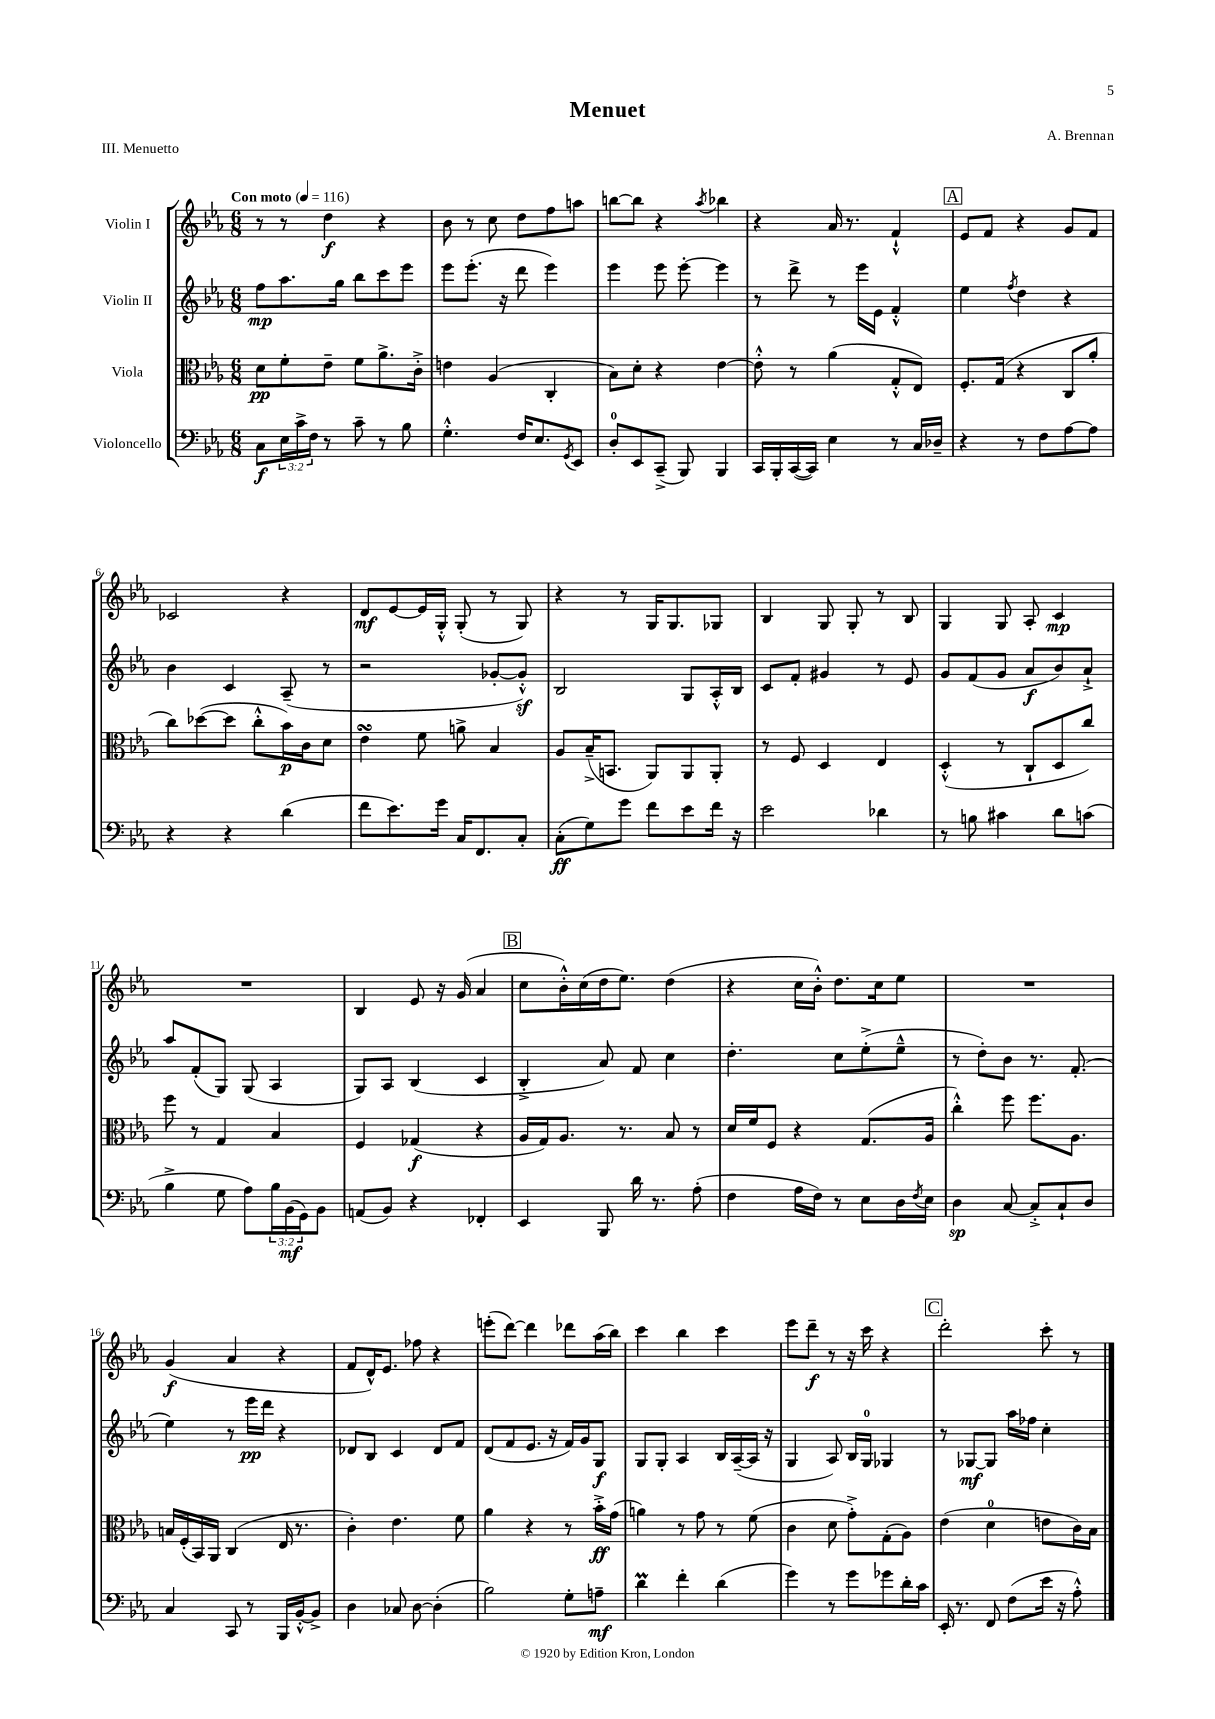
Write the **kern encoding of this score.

**kern	**dynam	**kern	**dynam	**kern	**dynam	**kern	**dynam
*part4	*part4	*part3	*part3	*part2	*part2	*part1	*part1
*staff4	*staff4	*staff3	*staff3	*staff2	*staff2	*staff1	*staff1
*I"Violoncello	*	*I"Viola	*	*I"Violin II	*	*I"Violin I	*
*clefF4	*	*clefC3	*	*clefG2	*	*clefG2	*
*k[b-e-a-]	*	*k[b-e-a-]	*	*k[b-e-a-]	*	*k[b-e-a-]	*
*M6/8	*	*M6/8	*	*M6/8	*	*M6/8	*
*MM116	*	*MM116	*	*MM116	*	*MM116	*
=1	=1	=1	=1	=1	=1	=1	=1
!	!	!	!	!	!	!LO:TX:a:B:t=Con moto	!
8C\L	f	8d\L	pp	8ff\L	mp	8r	.
24E-\L	.	8f'\	.	8.aa-\	.	8r	.
24c^\	.	.	.	.	.	.	.
24F\JJ	.	.	.	.	.	.	.
8r	.	8e-~\J	.	.	.	4dd\	f
.	.	.	.	16gg\Jk	.	.	.
8c~\	.	8f\L	.	8bb-\L	.	.	.
8r	.	8.a-^\	.	8ccc\	.	4r	.
8B-\	.	.	.	8eee-\J	.	.	.
.	.	16c'^\Jk	.	.	.	.	.
=2	=2	=2	=2	=2	=2	=2	=2
4.G'^^\	.	4en\	.	8eee-\L	.	8b-\	.
.	.	.	.	(8.eee-'\J	.	8r	.
.	.	(4A-/	.	.	.	8cc\	.
.	.	.	.	16r	.	.	.
16F/KL	.	.	.	8ddd\	.	8dd\L	.
8.E-/	.	.	.	.	.	.	.
.	.	4C'/	.	4eee-\)	.	8ff\	.
8qGG/	.	.	.	.	.	.	.
8EE-/J	.	.	.	.	.	8aan\J	.
=3	=3	=3	=3	=3	=3	=3	=3
8D'/L	.	8B-\L)	.	4eee-\	.	[8bbn\L	.
8EE-/	.	8d'\J	.	.	.	8bb\J]	.
(8CC~^/J	.	4r	.	8eee-\	.	4r	.
8BBB-/)	.	.	.	[8eee-'\	.	.	.
.	.	.	.	.	.	8qaa-/	.
4BBB-/	.	[4e-\	.	4eee-\]	.	4bb-X\	.
=4	=4	=4	=4	=4	=4	=4	=4
16CC/LL	.	8e-'^^\]	.	8r	.	4r	.
16BBB-'/	.	.	.	.	.	.	.
([16CC/	.	8r	.	8ddd^\	.	.	.
16CC/JJ])	.	.	.	.	.	.	.
4E-\	.	(4a-\	.	8r	.	16a-/	.
.	.	.	.	.	.	8.r	.
.	.	.	.	16eee-\LL	.	.	.
.	.	.	.	16e-\JJ	.	.	.
8r	.	8G'^^/L	.	4f'^^/	.	4f`^^/	.
16C/LL	.	8E-/J)	.	.	.	.	.
16D-X~/JJ	.	.	.	.	.	.	.
!!LO:REH:place=s1:t=A
=5	=5	=5	=5	=5	=5	=5	=5
4r	.	8.F'/L	.	4ee-\	.	8e-/L	.
.	.	.	.	.	.	8f/J	.
.	.	(16G/Jk	.	.	.	.	.
.	.	.	.	8qff/	.	.	.
8r	.	4r	.	4dd\	.	4r	.
8F\L	.	.	.	.	.	.	.
[8A-\	.	8C/L	.	4r	.	8g/L	.
8A-\J]	.	8a-'/J	.	.	.	8f/J	.
!!LO:LB:g=z
=6	=6	=6	=6	=6	=6	=6	=6
4r	.	8cc\L)	.	4b-\	.	2c-X/	.
.	.	([8dd-X\	.	.	.	.	.
4r	.	8dd-\J]	.	4c/	.	.	.
.	.	8cc'^^\L	.	.	.	.	.
(4d\	.	16b-\L)	p	(8A-~/	.	4r	.
.	.	16c\J	.	.	.	.	.
.	.	8d\J	.	8r	.	.	.
=7	=7	=7	=7	=7	=7	=7	=7
8f\L	.	4e-sSSs\	.	2r	.	8d/L	mf
8.e-\)	.	.	.	.	.	[8e-/	.
.	.	8f\	.	.	.	16e-/L]	.
16g\Jk	.	.	.	.	.	16G'^^/JJ	.
16C/KL	.	8an^\	.	.	.	(8G'/	.
8.FF/	.	.	.	.	.	.	.
.	.	4B-/	.	[8g-X'/L	.	8r	.
8C'/J	.	.	.	8g-z'^^/J])	.	8G/)	.
=8	=8	=8	=8	=8	=8	=8	=8
(8C'\L	ff	8A-/L	.	2B-/	.	4r	.
8G\)	.	(16B-~^/K	.	.	.	.	.
.	.	8.BBn/J	.	.	.	.	.
8g\J	.	.	.	.	.	8r	.
8f\L	.	8AA-/L)	.	.	.	16G/KL	.
.	.	.	.	.	.	8.G/	.
8e-\	.	8AA-/	.	8G/L	.	.	.
16f\Jk	.	8AA-'/J	.	16A-'^^/L	.	8G-X/J	.
16r	.	.	.	16B-/JJ	.	.	.
=9	=9	=9	=9	=9	=9	=9	=9
2e-\	.	8r	.	8c/L	.	4B-/	.
.	.	8F/	.	8f'/J	.	.	.
.	.	4D/	.	4g#X/	.	8G/	.
.	.	.	.	.	.	8G'/	.
4d-X\	.	4E-/	.	8r	.	8r	.
.	.	.	.	8e-/	.	8B-/	.
=10	=10	=10	=10	=10	=10	=10	=10
8r	.	(4D'^^/	.	8g/L	.	4G/	.
8Bn\	.	.	.	(8f/	.	.	.
4c#X\	.	8r	.	8g/J	.	8G/	.
.	.	8C`/L	.	8a-/L	f	8A-'/	.
8d\L	.	8D/	.	8b-/)	.	4c/	mp
(8cn\J	.	8cc/J)	.	8a-`^/J	.	.	.
!!LO:LB:g=z
=11	=11	=11	=11	=11	=11	=11	=11
4B-^\	.	8ff\	.	8aa-/L	.	2.r	.
.	.	8r	.	(8f'/	.	.	.
8G\	.	4G/	.	8G/J)	.	.	.
8A-\L)	.	.	.	(8G/	.	.	.
24B-\L	.	4B-/	.	4A-/	.	.	.
(24BB-\	mf	.	.	.	.	.	.
24GG\J)	.	.	.	.	.	.	.
8BB-\J	.	.	.	.	.	.	.
=12	=12	=12	=12	=12	=12	=12	=12
(8AAn/L	.	4F/	.	8G/L)	.	4B-/	.
8BB-/J)	.	.	.	8A-/J	.	.	.
4r	.	(4G-X/	f	(4B-/	.	8e-/	.
.	.	.	.	.	.	16r	.
.	.	.	.	.	.	(16g/	.
4FF-X'/	.	4r	.	4c/	.	4a-/	.
!!LO:REH:place=s1:t=B
=13	=13	=13	=13	=13	=13	=13	=13
4EE-/	.	16A-/LL	.	4B-'^/	.	8cc\L	.
.	.	16G/J)	.	.	.	.	.
.	.	8.A-/J	.	.	.	16b-'^^\L)	.
.	.	.	.	.	.	(16cc\	.
8BBB-/	.	.	.	8a-/)	.	16dd\J	.
.	.	8.r	.	.	.	8.ee-\J)	.
16d\	.	.	.	8f/	.	.	.
8.r	.	.	.	.	.	.	.
.	.	8B-/	.	4cc\	.	(4dd\	.
(8A-'\	.	8r	.	.	.	.	.
=14	=14	=14	=14	=14	=14	=14	=14
4F\	.	16d/LL	.	4.dd'\	.	4r	.
.	.	16f/J	.	.	.	.	.
.	.	8F/J	.	.	.	.	.
16A-\LL	.	4r	.	.	.	16cc\LL	.
16F\JJ)	.	.	.	.	.	16b-'^^\JJ)	.
8r	.	.	.	8cc\L	.	8.dd\L	.
8E-\L	.	(8.G/L	.	(8ee-'^\	.	.	.
.	.	.	.	.	.	16cc\k	.
16D\L	.	.	.	8ee-~^^\J	.	8ee-\J	.
8qF/	.	.	.	.	.	.	.
16E-\JJ	.	16A-/Jk	.	.	.	.	.
=15	=15	=15	=15	=15	=15	=15	=15
4D\	sp	4cc'^^\)	.	8r	.	2.r	.
.	.	.	.	8dd'\L)	.	.	.
[8C/	.	8ff\	.	8b-\J	.	.	.
8C'^/L]	.	8.ff\L	.	8.r	.	.	.
8C`/	.	.	.	.	.	.	.
.	.	8.A-\J	.	(8.f'/	.	.	.
8D/J	.	.	.	.	.	.	.
!!LO:LB:g=z
=16	=16	=16	=16	=16	=16	=16	=16
4C/	.	16Bn/LL	.	4ee-\)	.	(4g/	f
.	.	(16F'/	.	.	.	.	.
.	.	16BB-/)	.	.	.	.	.
.	.	16AA-/JJ	.	.	.	.	.
8CC/	.	(4C/	.	8r	.	4a-/	.
8r	.	.	.	16eee-\LL	pp	.	.
.	.	.	.	16ddd\JJ	.	.	.
16BBB-/LL	.	16E-/	.	4r	.	4r	.
[16BB-'^^/J	.	8.r	.	.	.	.	.
8BB-^/J]	.	.	.	.	.	.	.
=17	=17	=17	=17	=17	=17	=17	=17
4D\	.	4c'\)	.	8d-X/L	.	8f/L	.
.	.	.	.	8B-/J	.	16d^^/K)	.
.	.	.	.	.	.	8.e-/J	.
8C-X/	.	4.e-\	.	4c/	.	.	.
[8D\	.	.	.	.	.	8ff-X\	.
(4D'\]	.	.	.	8d-/L	.	4r	.
.	.	8f\	.	8f/J	.	.	.
=18	=18	=18	=18	=18	=18	=18	=18
2B-\)	.	4a-\	.	(8d/L	.	(8eeen'\L	.
.	.	.	.	8f/	.	[8ddd\J)	.
.	.	4r	.	8.e-/J	.	4ddd\]	.
.	.	.	.	16r	.	.	.
8G'\L	.	8r	.	16f/LL)	.	8ddd-X\L	.
.	.	.	.	16g/J	.	.	.
8An~\J	mf	16b-'^\LL	ff	8G/J	f	(16aa-\L	.
.	.	(16g\JJ	.	.	.	16bb-\JJ)	.
=19	=19	=19	=19	=19	=19	=19	=19
4dm\	.	4an\)	.	8G/L	.	4ccc\	.
.	.	.	.	8G'/J	.	.	.
4f'\	.	8r	.	4A-/	.	4bb-\	.
.	.	8g\	.	.	.	.	.
(4d\	.	8r	.	16B-/LL	.	4ccc\	.
.	.	.	.	([16A-~/	.	.	.
.	.	(8f\	.	16A-/JJ]	.	.	.
.	.	.	.	16r	.	.	.
=20	=20	=20	=20	=20	=20	=20	=20
4g\)	.	4c\	.	4G/	.	8eee-\L	.
.	.	.	.	.	.	8ddd~\J	f
8r	.	8d\	.	8A-/)	.	8r	.
8g\L	.	8g'^\L)	.	16B-/LL	.	16r	.
.	.	.	.	16G/JJ	.	16ccc\	.
8g-X\	.	(8G'\	.	4G-X/	.	4r	.
16d'\L	.	8A-\J)	.	.	.	.	.
16c\JJ	.	.	.	.	.	.	.
!!LO:REH:place=s1:t=C
=21	=21	=21	=21	=21	=21	=21	=21
16EE-'/	.	(4e-\	.	8r	.	2ddd'\	.
8.r	.	.	.	.	.	.	.
.	.	.	.	[8G-X/L	mf	.	.
8FF/	.	4d\	.	8G-/J]	.	.	.
(8F\L	.	.	.	16aa-\LL	.	.	.
.	.	.	.	16ff-X\JJ	.	.	.
16e-\Jk	.	8en\L	.	4cc'\	.	8ccc'\	.
16r	.	.	.	.	.	.	.
8A-'^^\)	.	16c\L)	.	.	.	8r	.
.	.	16B-\JJ	.	.	.	.	.
==	==	==	==	==	==	==	==
*-	*-	*-	*-	*-	*-	*-	*-
